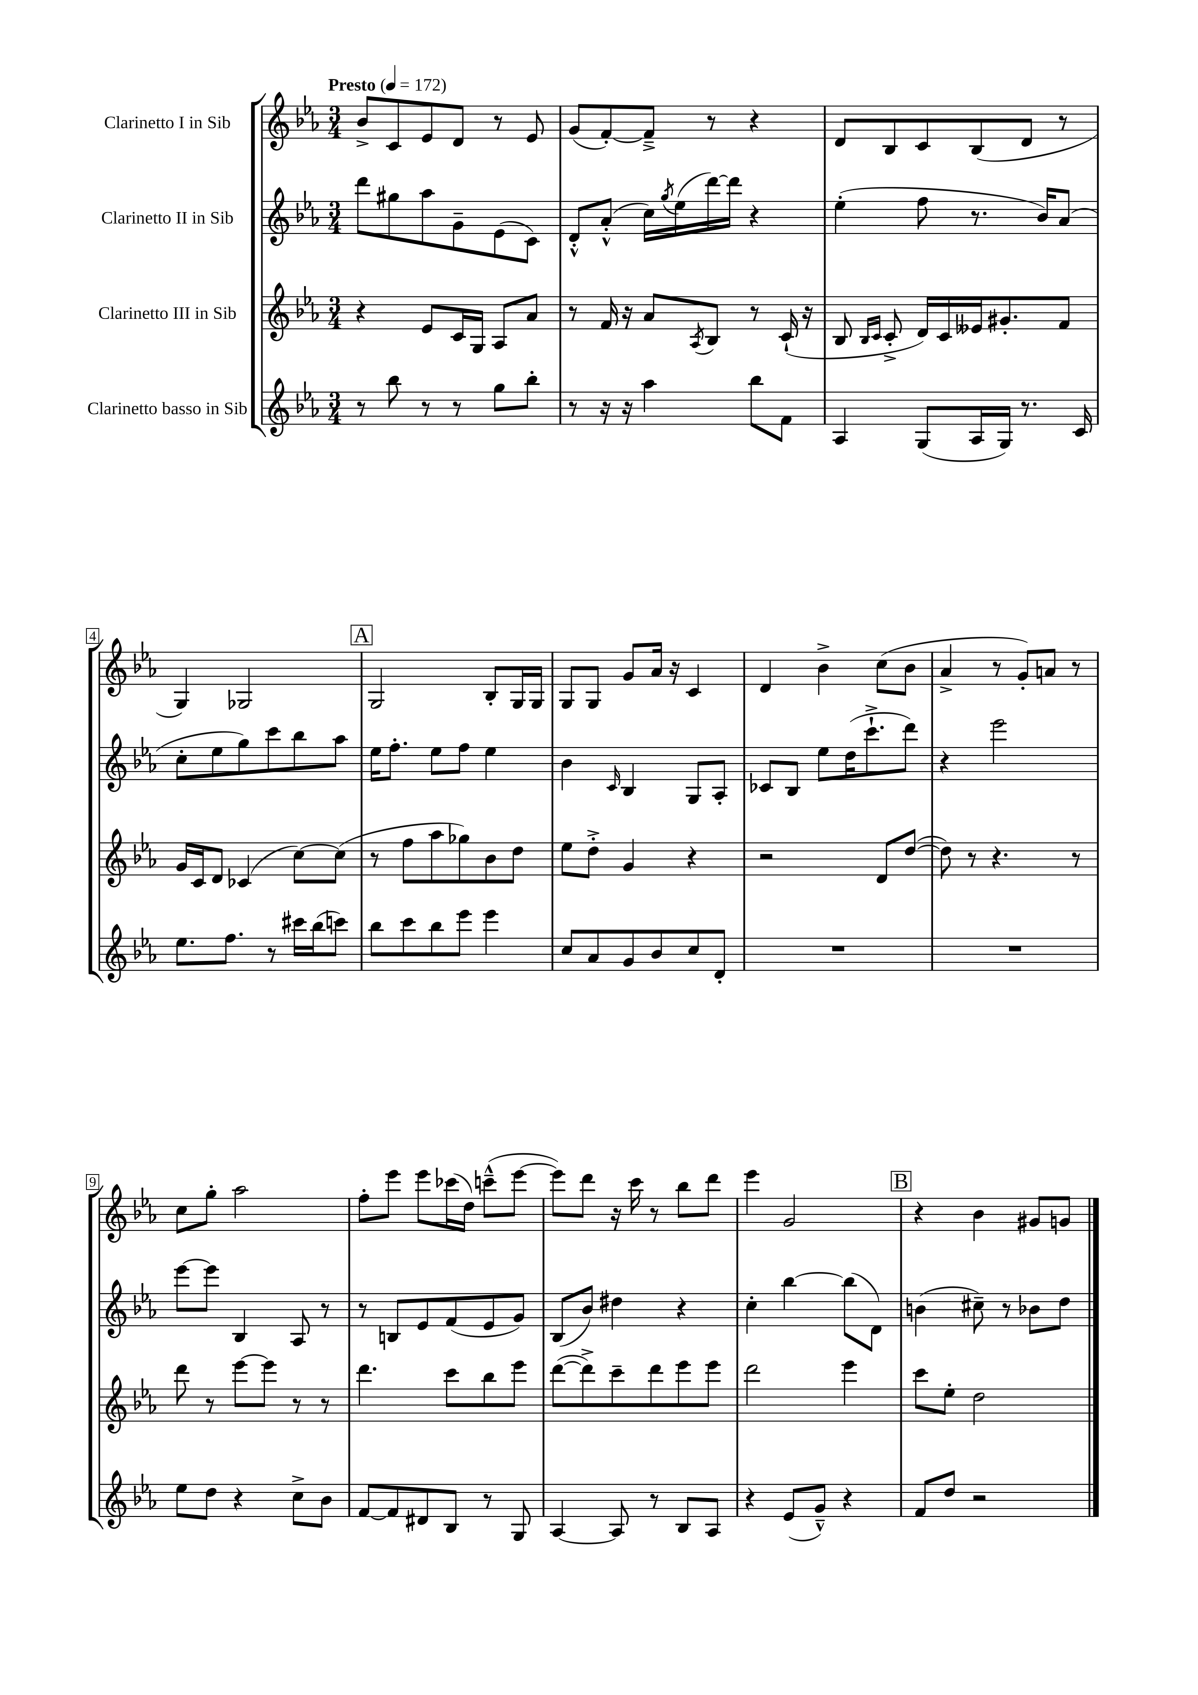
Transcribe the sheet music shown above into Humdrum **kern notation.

**kern	**kern	**kern	**kern
*staff4	*staff3	*staff2	*staff1
*clefG2	*clefG2	*clefG2	*clefG2
*k[b-e-a-]	*k[b-e-a-]	*k[b-e-a-]	*k[b-e-a-]
*M3/4	*M3/4	*M3/4	*M3/4
*MM172	*MM172	*MM172	*MM172
8r	4r	8ddd	8b-^
8bb-	.	8gg#	8c
8r	8e-	8aa-	8e-
8r	16c	8g~	8d
.	16G	.	.
8gg	8A-	(8e-	8r
8bb-'	8a-	8c)	8e-
=	=	=	=
8r	8r	8d'^^	(8g
16r	16f	(8a-'^^	[8f')
16r	16r	.	.
4aa-	8a-	16cc)	8f~^]
.	.	8qgg	.
.	.	(16ee-	.
.	8qA-	.	.
.	8B-	[16ddd)	8r
.	.	16ddd]	.
8bb-	8r	4r	4r
8f	(16c`	.	.
.	16r	.	.
=	=	=	=
4A-	8B-	(4ee-'	8d
.	16qqB-	.	.
.	16qqc	.	.
.	8c'^	.	8B-
(8G	16d)	8ff	8c
.	16c	.	.
16A-	16e--	8.r	(8B-
16G)	8.g#'	.	.
8.r	.	.	8d
.	.	16b-)	.
.	8f	(8a-	8r
16c	.	.	.
=	=	=	=
8.ee-	16g	8cc'	4G)
.	16c	.	.
.	8d	8ee-	.
8.ff	.	.	.
.	(4c-	8gg)	2G-
8r	.	8ccc	.
16ccc#	[8cc)	8bb-	.
(16bb-	.	.	.
8ccc)	(8cc]	8aa-	.
=	=	=	=
8bb-	8r	16ee-	2G
.	.	8.ff'	.
8ccc	8ff	.	.
8bb-	8aa-	8ee-	.
8eee-	8gg-)	8ff	.
4eee-	8b-	4ee-	8B-'
.	8dd	.	16G
.	.	.	16G
=	=	=	=
8cc	8ee-	4b-	8G
8a-	8dd'^	.	8G
.	.	16qqc	.
8g	4g	4B-	8g
8b-	.	.	16a-
.	.	.	16r
8cc	4r	8G	4c
8d'	.	8A-'	.
=	=	=	=
2.r	2r	8c-	4d
.	.	8B-	.
.	.	8ee-	4b-^
.	.	(16dd	.
.	.	8.ccc`^	.
.	8d	.	(8cc
.	([8dd	8ddd)	8b-
=	=	=	=
2.r	8dd])	4r	4a-^
.	8r	.	.
.	4.r	2eee-	8r
.	.	.	8g')
.	.	.	8a
.	8r	.	8r
=	=	=	=
8ee-	8ddd	[8eee-	8cc
8dd	8r	8eee-]	8gg'
4r	[8eee-	4B-	2aa-
.	8eee-]	.	.
8cc^	8r	8A-	.
8b-	8r	8r	.
=	=	=	=
[8f	4.ddd	8r	8ff'
8f]	.	8B	8eee-
8d#	.	8e-	8eee-
8B-	8ccc	(8f	(16ccc-
.	.	.	16dd)
8r	8bb-	8e-	(8ccc~^^
8G	8eee-	8g)	[8eee-
=	=	=	=
[4A-	([8ddd	(8B-	8eee-])
.	8ddd^])	8b-)	8ddd
8A-]	8ccc~	4dd#	16r
.	.	.	16ccc
8r	8ddd	.	8r
8B-	8eee-	4r	8bb-
8A-	8eee-	.	8ddd
=	=	=	=
4r	2ddd	4cc'	4eee-
(8e-	.	[4bb-	2g
8g~^^)	.	.	.
4r	4eee-	(8bb-]	.
.	.	8d)	.
=	=	=	=
8f	8ccc	(4b	4r
8dd	8ee-'	.	.
2r	2dd	8cc#~)	4b-
.	.	8r	.
.	.	8b-	8g#
.	.	8dd	8g
==	==	==	==
*-	*-	*-	*-
